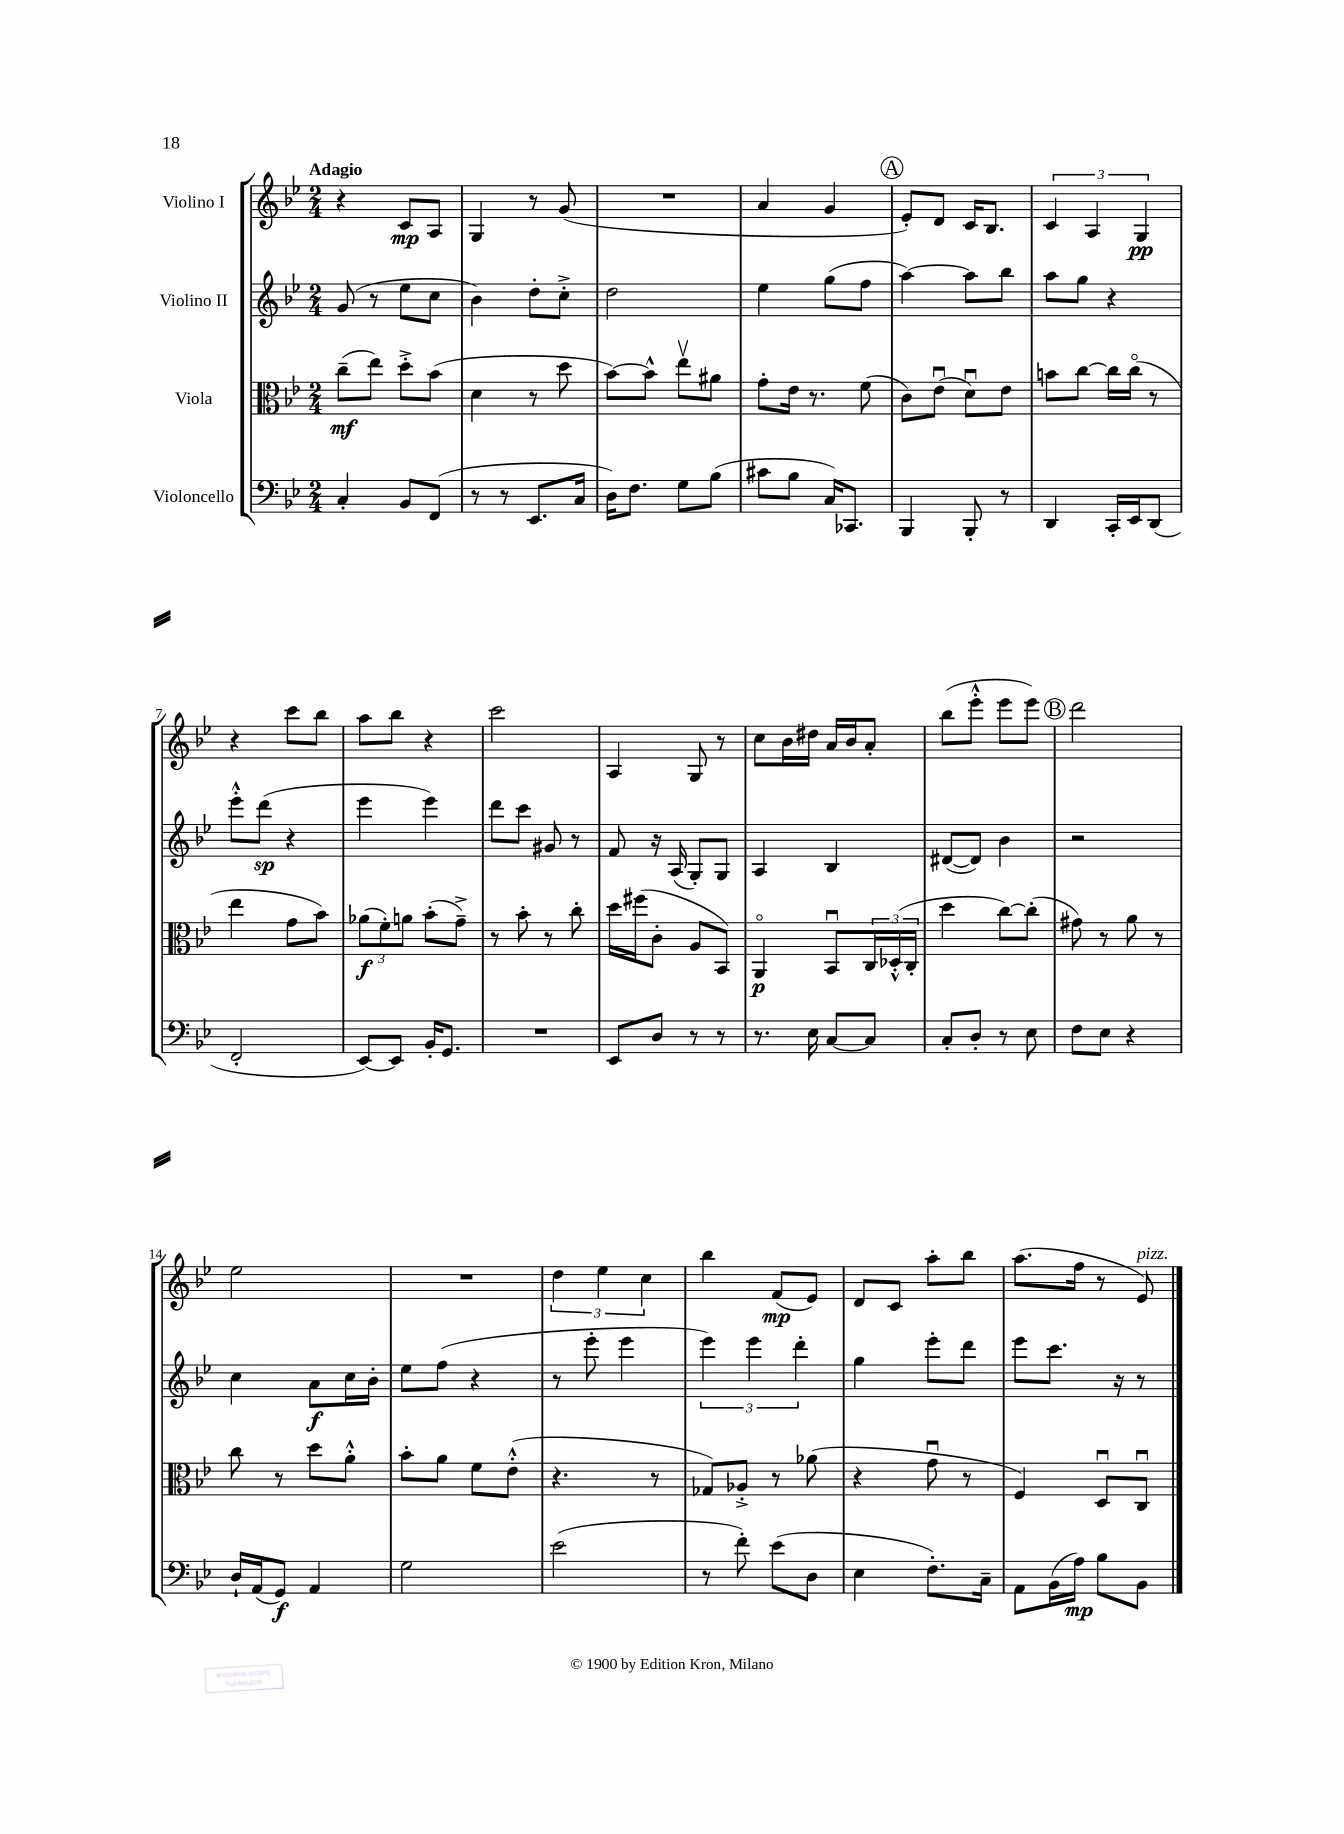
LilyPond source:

<<
\new StaffGroup <<
\new Staff = "s0" \with { instrumentName = "Violino I" } {
    \clef treble \key bes \major \numericTimeSignature \time 2/4 \tempo "Adagio"
    r4 c'8\mp a8 |
    g4 r8 g'8( |
    R2 |
    a'4 g'4 |
    \mark \markup { \circle "A" } ees'8-.) d'8 c'16 bes8. |
    \tuplet 3/2 { c'4 a4 g4\pp } |
    r4 c'''8 bes''8 |
    a''8 bes''8 r4 |
    c'''2 |
    a4 g8 r8 |
    c''8 bes'16 dis''16 a'16 bes'16 a'8-. |
    bes''8( ees'''8-.-^ ees'''8 ees'''8) |
    \mark \markup { \circle "B" } d'''2 |
    ees''2 |
    R2 |
    \tuplet 3/2 { d''4 ees''4 c''4 } |
    bes''4 f'8\mp( ees'8) |
    d'8 c'8 a''8-. bes''8 |
    a''8.( f''16 r8 ees'8^\markup { \italic "pizz." }) \bar "|." |
}
\new Staff = "s1" \with { instrumentName = "Violino II" } {
    \clef treble \key bes \major \numericTimeSignature \time 2/4
    g'8( r8 ees''8 c''8 |
    bes'4) d''8-. c''8-.-> |
    d''2 |
    ees''4 g''8( f''8 |
    \mark \markup { \circle "A" } a''4~) a''8 bes''8 |
    a''8 g''8 r4 |
    ees'''8-.-^ d'''8\sp( r4 |
    ees'''4 ees'''4) |
    d'''8 c'''8 gis'8 r8 |
    f'8 r16 a16( g8-.) g8 |
    a4 bes4 |
    dis'8~( dis'8) bes'4 |
    \mark \markup { \circle "B" } r2 |
    c''4 a'8\f c''16 bes'16-. |
    ees''8 f''8( r4 |
    r8 ees'''8-. ees'''4 |
    \tuplet 3/2 { ees'''4) ees'''4 d'''4-. } |
    g''4 ees'''8-. d'''8 |
    ees'''8 c'''8. r16 r8 \bar "|." |
}
\new Staff = "s2" \with { instrumentName = "Viola" } {
    \clef alto \key bes \major \numericTimeSignature \time 2/4
    c''8--\mf( ees''8) d''8-.-> bes'8( |
    d'4 r8 d''8 |
    bes'8~) bes'8-^ ees''8\upbow ais'8 |
    g'8-. ees'16 r8. f'8( |
    \mark \markup { \circle "A" } c'8) ees'8\downbow( d'8\downbow) ees'8 |
    b'8 c''8~ c''16 c''16\flageolet( r8 |
    ees''4 g'8 bes'8) |
    \tuplet 3/2 { aes'8\f( f'8-.) a'8 } bes'8-.( g'8--->) |
    r8 bes'8-. r8 c''8-. |
    d''16 fis''16( c'8-. a8 bes,8) |
    a,4\flageolet\p bes,8\downbow \tuplet 3/2 { c16 des16-.-^( c16-. } |
    d''4 c''8~) c''8-.( |
    \mark \markup { \circle "B" } gis'8) r8 a'8 r8 |
    c''8 r8 d''8 a'8-.-^ |
    bes'8-. a'8 f'8 ees'8-.-^( |
    r4. r8 |
    ges8) aes8-.-> r8 aes'8( |
    r4 g'8\downbow r8 |
    f4) d8\downbow c8\downbow \bar "|." |
}
\new Staff = "s3" \with { instrumentName = "Violoncello" } {
    \clef bass \key bes \major \numericTimeSignature \time 2/4
    c4-. bes,8 f,8( |
    r8 r8 ees,8. c16 |
    d16) f8. g8 bes8( |
    cis'8 bes8 c16) ces,8. |
    \mark \markup { \circle "A" } bes,,4 bes,,8-. r8 |
    d,4 c,16-. ees,16 d,8( |
    f,2-. |
    ees,8~) ees,8 bes,16-. g,8. |
    R2 |
    ees,8 d8 r8 r8 |
    r8. ees16 c8~ c8 |
    c8-. d8-. r8 ees8 |
    \mark \markup { \circle "B" } f8 ees8 r4 |
    d16-! a,16( g,8\f) a,4 |
    g2 |
    ees'2( |
    r8 f'8-.) ees'8( d8 |
    ees4 f8.-.) c16-- |
    a,8 bes,16( a16\mp) bes8 bes,8 \bar "|." |
}
>>
>>
